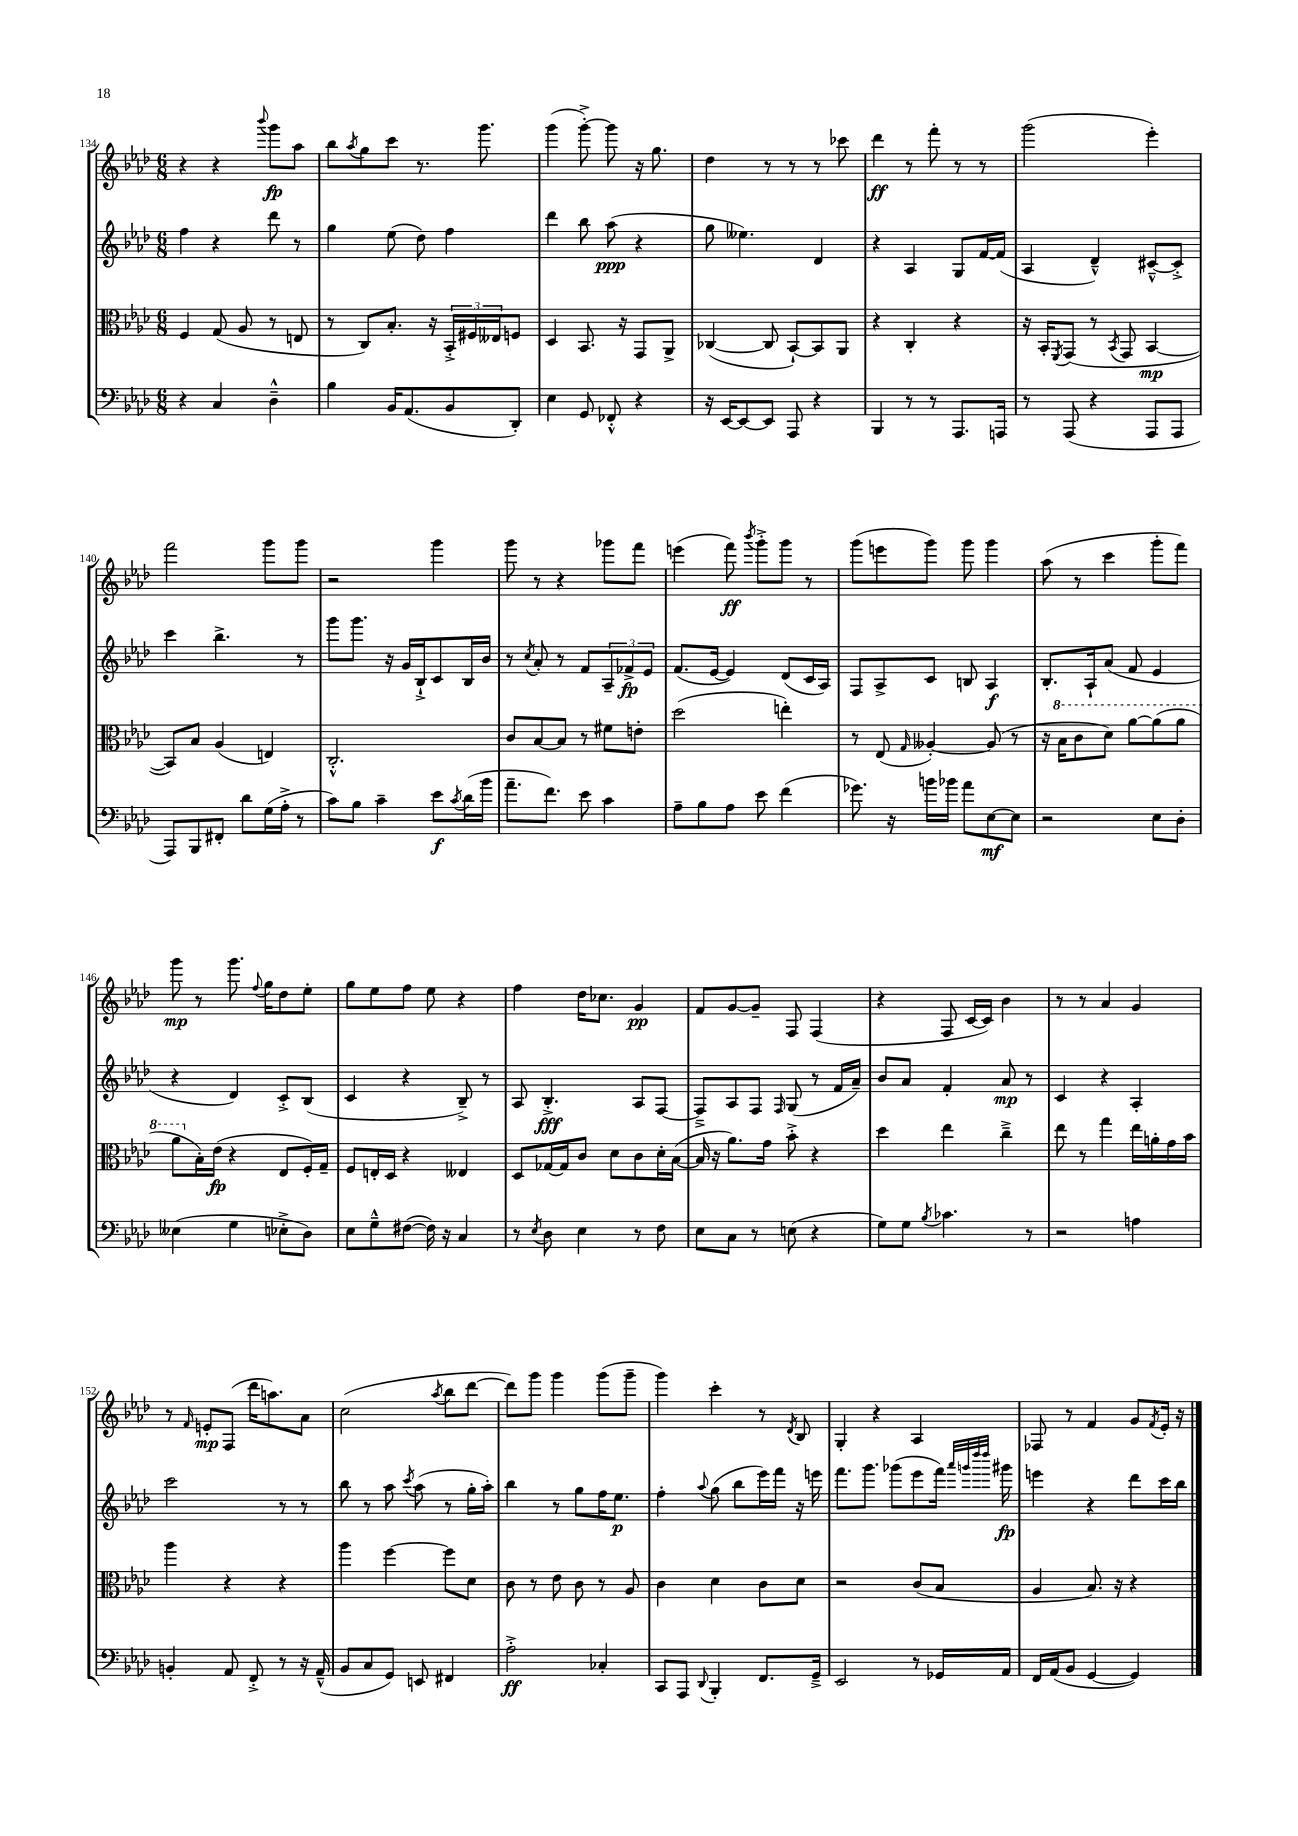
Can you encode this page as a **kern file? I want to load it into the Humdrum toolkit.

**kern	**dynam	**kern	**dynam	**kern	**dynam	**kern	**dynam
*part4	*part4	*part3	*part3	*part2	*part2	*part1	*part1
*staff4	*staff4	*staff3	*staff3	*staff2	*staff2	*staff1	*staff1
*clefF4	*	*clefC3	*	*clefG2	*	*clefG2	*
*k[b-e-a-d-]	*	*k[b-e-a-d-]	*	*k[b-e-a-d-]	*	*k[b-e-a-d-]	*
*M6/8	*	*M6/8	*	*M6/8	*	*M6/8	*
=134	=134	=134	=134	=134	=134	=134	=134
4r	.	4F/	.	4ff\	.	4r	.
4C/	.	(8G/	.	4r	.	4r	.
.	.	8A-/	.	.	.	.	.
.	.	.	.	.	.	8qqbbb-/	.
4D-~^^\	.	8r	.	8ddd-\	.	8ggg\L	fp
.	.	8En/	.	8r	.	8aa-\J	.
=135	=135	=135	=135	=135	=135	=135	=135
4B-\	.	8r	.	4gg\	.	8bb-\L	.
.	.	.	.	.	.	8qaa-/	.
.	.	8C/L)	.	.	.	8gg\	.
16BB-/KL	.	8.B-'/J	.	(8ee-\	.	8ccc\J	.
(8.AA-/	.	.	.	.	.	.	.
.	.	.	.	8dd-\)	.	8.r	.
.	.	16r	.	.	.	.	.
8BB-/	.	24BB-'^/LL	.	4ff\	.	.	.
.	.	24F#X/	.	.	.	.	.
.	.	.	.	.	.	8.ggg\	.
.	.	24E--X/J	.	.	.	.	.
8DD-'/J)	.	8Fn/J	.	.	.	.	.
=136	=136	=136	=136	=136	=136	=136	=136
4E-\	.	4D-/	.	4ddd-\	.	(4ggg\	.
8GG/	.	8.BB-/	.	8bb-\	.	[8ggg'^\)	.
8FF-X'^^/	.	.	.	(8aa-\	ppp	8ggg\]	.
.	.	16r	.	.	.	.	.
4r	.	8GG/L	.	4r	.	16r	.
.	.	.	.	.	.	8.gg\	.
.	.	8AA-^/J	.	.	.	.	.
=137	=137	=137	=137	=137	=137	=137	=137
16r	.	([4C-X/	.	8gg\	.	4dd-\	.
[16EE-/KL	.	.	.	.	.	.	.
8EE-/_	.	.	.	4.ee--X\)	.	.	.
8EE-/J]	.	8C-/]	.	.	.	8r	.
8AAA-/	.	[8BB-`/L)	.	.	.	8r	.
4r	.	8BB-/]	.	4d-/	.	8r	.
.	.	8AA-/J	.	.	.	8ccc-X\	.
=138	=138	=138	=138	=138	=138	=138	=138
4BBB-/	.	4r	.	4r	.	4ddd-\	ff
8r	.	4C'/	.	4A-/	.	8r	.
8r	.	.	.	.	.	8fff'\	.
8.AAA-/L	.	4r	.	8G/L	.	8r	.
.	.	.	.	[16f/L	.	8r	.
16AAAn/Jk	.	.	.	(16f/JJ]	.	.	.
=139	=139	=139	=139	=139	=139	=139	=139
8r	.	16r	.	4A-/	.	(2ggg\	.
.	.	16BB-'/KL	.	.	.	.	.
.	.	8qFF/	.	.	.	.	.
(8AAA-/	.	(8GG/J	.	.	.	.	.
4r	.	8r	.	4d-~^^/)	.	.	.
.	.	8qBB-/	.	.	.	.	.
.	.	8GG/	.	.	.	.	.
8AAA-/L	.	[4BB-/	mp	[8c#X~^^/L	.	4eee-'\)	.
8AAA-/J	.	.	.	8c#'^/J]	.	.	.
!!LO:LB:g=z
=140	=140	=140	=140	=140	=140	=140	=140
8AAA-/L)	.	8BB-/L])	.	4ccc\	.	2fff\	.
8BBB-/	.	8B-/J	.	.	.	.	.
8FF#X'/J	.	(4A-/	.	4.bb-^\	.	.	.
8d-\L	.	.	.	.	.	.	.
(16G\L	.	4En/)	.	.	.	8ggg\L	.
16A-'^\JJ	.	.	.	.	.	.	.
8r	.	.	.	8r	.	8ggg\J	.
=141	=141	=141	=141	=141	=141	=141	=141
8c\L)	.	2.C'^^/	.	8ggg\L	.	2r	.
8B-\J	.	.	.	8.ggg\J	.	.	.
4c~\	.	.	.	.	.	.	.
.	.	.	.	16r	.	.	.
.	.	.	.	16g/LL	.	.	.
.	.	.	.	16B-`^/J	.	.	.
8e-\L	f	.	.	8c/	.	4ggg\	.
8qc/	.	.	.	.	.	.	.
(16d-\L	.	.	.	16B-/L	.	.	.
16b-\JJ	.	.	.	16b-/JJ	.	.	.
=142	=142	=142	=142	=142	=142	=142	=142
8.a-~\L	.	8c/L	.	8r	.	8ggg\	.
.	.	.	.	8qcc/	.	.	.
.	.	[8B-/	.	8a-'/	.	8r	.
8.f\J)	.	.	.	.	.	.	.
.	.	8B-/J]	.	8r	.	4r	.
8e-\	.	8r	.	8f/L	.	.	.
4c\	.	8f#X\L	.	12A-~/	.	8ggg-X\L	.
.	.	.	.	12f-X^/	fp	.	.
.	.	8en'\J	.	.	.	8fff\J	.
.	.	.	.	12e-/J	.	.	.
=143	=143	=143	=143	=143	=143	=143	=143
8A-~\L	.	(2dd-\	.	(8.f/L	.	(4eeen\	.
8B-\	.	.	.	.	.	.	.
.	.	.	.	[16e-/Jk	.	.	.
8A-\J	.	.	.	4e-/])	.	8fff\)	ff
.	.	.	.	.	.	8qbbb-/	.
8e-\	.	.	.	.	.	8ggg'^\L	.
(4f\	.	4een'\)	.	(8d-/L	.	8ggg\J	.
.	.	.	.	16c/L	.	8r	.
.	.	.	.	16A-/JJ)	.	.	.
=144	=144	=144	=144	=144	=144	=144	=144
8.g-X\)	.	8r	.	8F/L	.	(8ggg\L	.
.	.	(8E-/	.	8A-^/	.	8eeen\	.
16r	.	.	.	.	.	.	.
.	.	16qqG/	.	.	.	.	.
16bn\LL	.	[4A--X'/)	.	8c/J	.	8ggg\J)	.
16b-X\JJ	.	.	.	.	.	.	.
8a-\L	.	.	.	8Bn/	.	8ggg\	.
[8E-\	mf	(8A--/]	.	4A-/	f	4ggg\	.
8E-\J]	.	8r	.	.	.	.	.
=145	=145	=145	=145	=145	=145	=145	=145
2r	.	16r	.	8.B-'/L	.	(8aa-\	.
*	*	*8va	*	*	*	*	*
.	.	16b-\KL	.	.	.	.	.
.	.	8cc\	.	.	.	8r	.
.	.	.	.	16A-`/k	.	.	.
.	.	8dd-\J)	.	(8a-/J	.	4ccc\	.
.	.	[8aa-\L	.	8f/	.	.	.
8E-\L	.	(8aa-\]	.	4e-/	.	8ggg'\L	.
8D-'\J	.	8aa-\J	.	.	.	8fff\J)	.
!!LO:LB:g=z
=146	=146	=146	=146	=146	=146	=146	=146
(4E--X\	.	8aa-\L	.	4r	.	8ggg\	mp
*	*	*X8va	*	*	*	*	*
.	.	16B-'\L)	.	.	.	8r	.
.	.	(16e-\JJ	fp	.	.	.	.
4G\	.	4r	.	4d-/)	.	8.ggg\	.
.	.	.	.	.	.	8qqff/	.
.	.	.	.	.	.	16gg\KL	.
8E-X'^\L	.	8E-/L	.	8c'^/L	.	8dd-\	.
8D-\J)	.	16F'/L)	.	(8B-/J	.	8ee-'\J	.
.	.	16G~/JJ	.	.	.	.	.
=147	=147	=147	=147	=147	=147	=147	=147
8E-\L	.	8F/L	.	4c/	.	8gg\L	.
8G~^^\	.	16En'/L	.	.	.	8ee-\	.
.	.	16D-/JJ	.	.	.	.	.
([8F#X\J	.	4r	.	4r	.	8ff\J	.
16F#\])	.	.	.	.	.	8ee-\	.
16r	.	.	.	.	.	.	.
4C/	.	4E--X/	.	8B-~^/)	.	4r	.
.	.	.	.	8r	.	.	.
=148	=148	=148	=148	=148	=148	=148	=148
8r	.	8D-/L	.	8A-/	.	4ff\	.
8qE-/	.	.	.	.	.	.	.
8D-\	.	[16G-X/L	.	4.B-'^/	fff	.	.
.	.	16G-/J]	.	.	.	.	.
4E-\	.	8c/J	.	.	.	16dd-\KL	.
.	.	.	.	.	.	8.cc-X\J	.
.	.	8d-\L	.	.	.	.	.
8r	.	8c\	.	8A-/L	.	4g/	pp
8F\	.	16d-'\L	.	[8F/J	.	.	.
.	.	([16B-\JJ	.	.	.	.	.
=149	=149	=149	=149	=149	=149	=149	=149
8E-\L	.	16B-/]	.	8F~^/L]	.	8f/L	.
.	.	16r	.	.	.	.	.
8C\J	.	8.a-\L)	.	8A-/	.	[8g/	.
8r	.	.	.	8F/J	.	8g~/J]	.
.	.	16g\Jk	.	.	.	.	.
.	.	.	.	16qqF/	.	.	.
(8En\	.	8b-'^\	.	(8G/	.	8F/	.
4r	.	4r	.	8r	.	(4F/	.
.	.	.	.	16f/LL	.	.	.
.	.	.	.	16a-~/JJ)	.	.	.
=150	=150	=150	=150	=150	=150	=150	=150
8G\L)	.	4dd-\	.	8b-/L	.	4r	.
8G\J	.	.	.	8a-/J	.	.	.
8qB-/	.	.	.	.	.	.	.
4.c-X\	.	4ee-\	.	4f'/	.	8F/	.
.	.	.	.	.	.	[16c/LL	.
.	.	.	.	.	.	16c/JJ])	.
.	.	4cc~^\	.	8a-/	mp	4b-\	.
8r	.	.	.	8r	.	.	.
=151	=151	=151	=151	=151	=151	=151	=151
2r	.	8ee-\	.	4c/	.	8r	.
.	.	8r	.	.	.	8r	.
.	.	4gg\	.	4r	.	4a-/	.
4An\	.	16ee-\LL	.	4A-'/	.	4g/	.
.	.	16an'\	.	.	.	.	.
.	.	16g\	.	.	.	.	.
.	.	16b-\JJ	.	.	.	.	.
!!LO:LB:g=z
=152	=152	=152	=152	=152	=152	=152	=152
4BBn'/	.	4aa-\	.	2ccc\	.	8r	.
.	.	.	.	.	.	16qqf/	.
.	.	.	.	.	.	8en'/L	mp
8AA-/	.	4r	.	.	.	(8F/J	.
8FF'^/	.	.	.	.	.	16ddd-\KL	.
.	.	.	.	.	.	8.aan\)	.
8r	.	4r	.	8r	.	.	.
16r	.	.	.	8r	.	8a-\J	.
(16AA-~^^/	.	.	.	.	.	.	.
=153	=153	=153	=153	=153	=153	=153	=153
8BB-/L	.	4aa-\	.	8bb-\	.	(2cc\	.
8C/	.	.	.	8r	.	.	.
8GG/J)	.	[4ff\	.	8aa-\	.	.	.
.	.	.	.	8qccc/	.	.	.
8EEn/	.	.	.	(8aa-\	.	.	.
.	.	.	.	.	.	8qaa-/	.
4FF#X/	.	8ff\L]	.	8r	.	8bb-\L	.
.	.	8d-\J	.	16gg'\LL	.	[8ddd-\J	.
.	.	.	.	16aa-'\JJ)	.	.	.
=154	=154	=154	=154	=154	=154	=154	=154
2A-'^\	ff	8c\	.	4bb-\	.	8ddd-\L])	.
.	.	8r	.	.	.	8ggg\J	.
.	.	8e-\	.	8r	.	4ggg\	.
.	.	8c\	.	8gg\L	.	.	.
4C-X'/	.	8r	.	16ff\K	.	(8ggg\L	.
.	.	.	.	8.ee-\J	p	.	.
.	.	8A-/	.	.	.	8ggg~\J	.
=155	=155	=155	=155	=155	=155	=155	=155
8CC/L	.	4c\	.	4ff'\	.	4ggg\)	.
8AAA-/J	.	.	.	.	.	.	.
8qqDD-/	.	.	.	8qqaa-/	.	.	.
4BBB-'/	.	4d-\	.	(8gg\	.	4ccc'\	.
.	.	.	.	8bb-\L	.	.	.
8.FF/L	.	8c\L	.	16eee-\L)	.	8r	.
.	.	.	.	16fff\JJ	.	.	.
.	.	.	.	.	.	8qd-/	.
.	.	8d-\J	.	16r	.	8B-/	.
16GG~^/Jk	.	.	.	16eeen\	.	.	.
=156	=156	=156	=156	=156	=156	=156	=156
2EE-/	.	2r	.	8.fff\L	.	4G'/	.
.	.	.	.	8.ggg\J	.	.	.
.	.	.	.	.	.	4r	.
.	.	.	.	(8ggg-X\L	.	.	.
8r	.	(8c/L	.	8eee-\	.	4A-/	.
16GG-X/LL	.	8B-/J	.	16fff\Jk)	.	.	.
.	.	.	.	32qqaaa-/LLL	.	.	.
.	.	.	.	32qqgggn/	.	.	.
.	.	.	.	32qqdddd-/	.	.	.
.	.	.	.	32qqdddd-/JJJ	.	.	.
16AA-/JJ	.	.	.	16ggg#X\	fp	.	.
=157	=157	=157	=157	=157	=157	=157	=157
16FF/LL	.	4A-/	.	4eeen\	.	8F-X/	.
(16AA-/J	.	.	.	.	.	.	.
8BB-/J	.	.	.	.	.	8r	.
[4GG/	.	8.B-/)	.	4r	.	4f/	.
.	.	16r	.	.	.	.	.
4GG/])	.	4r	.	8ddd-\L	.	8g/L	.
.	.	.	.	.	.	8qf/	.
.	.	.	.	16ccc\L	.	16e-'/Jk	.
.	.	.	.	16bb-\JJ	.	16r	.
==	==	==	==	==	==	==	==
*-	*-	*-	*-	*-	*-	*-	*-
